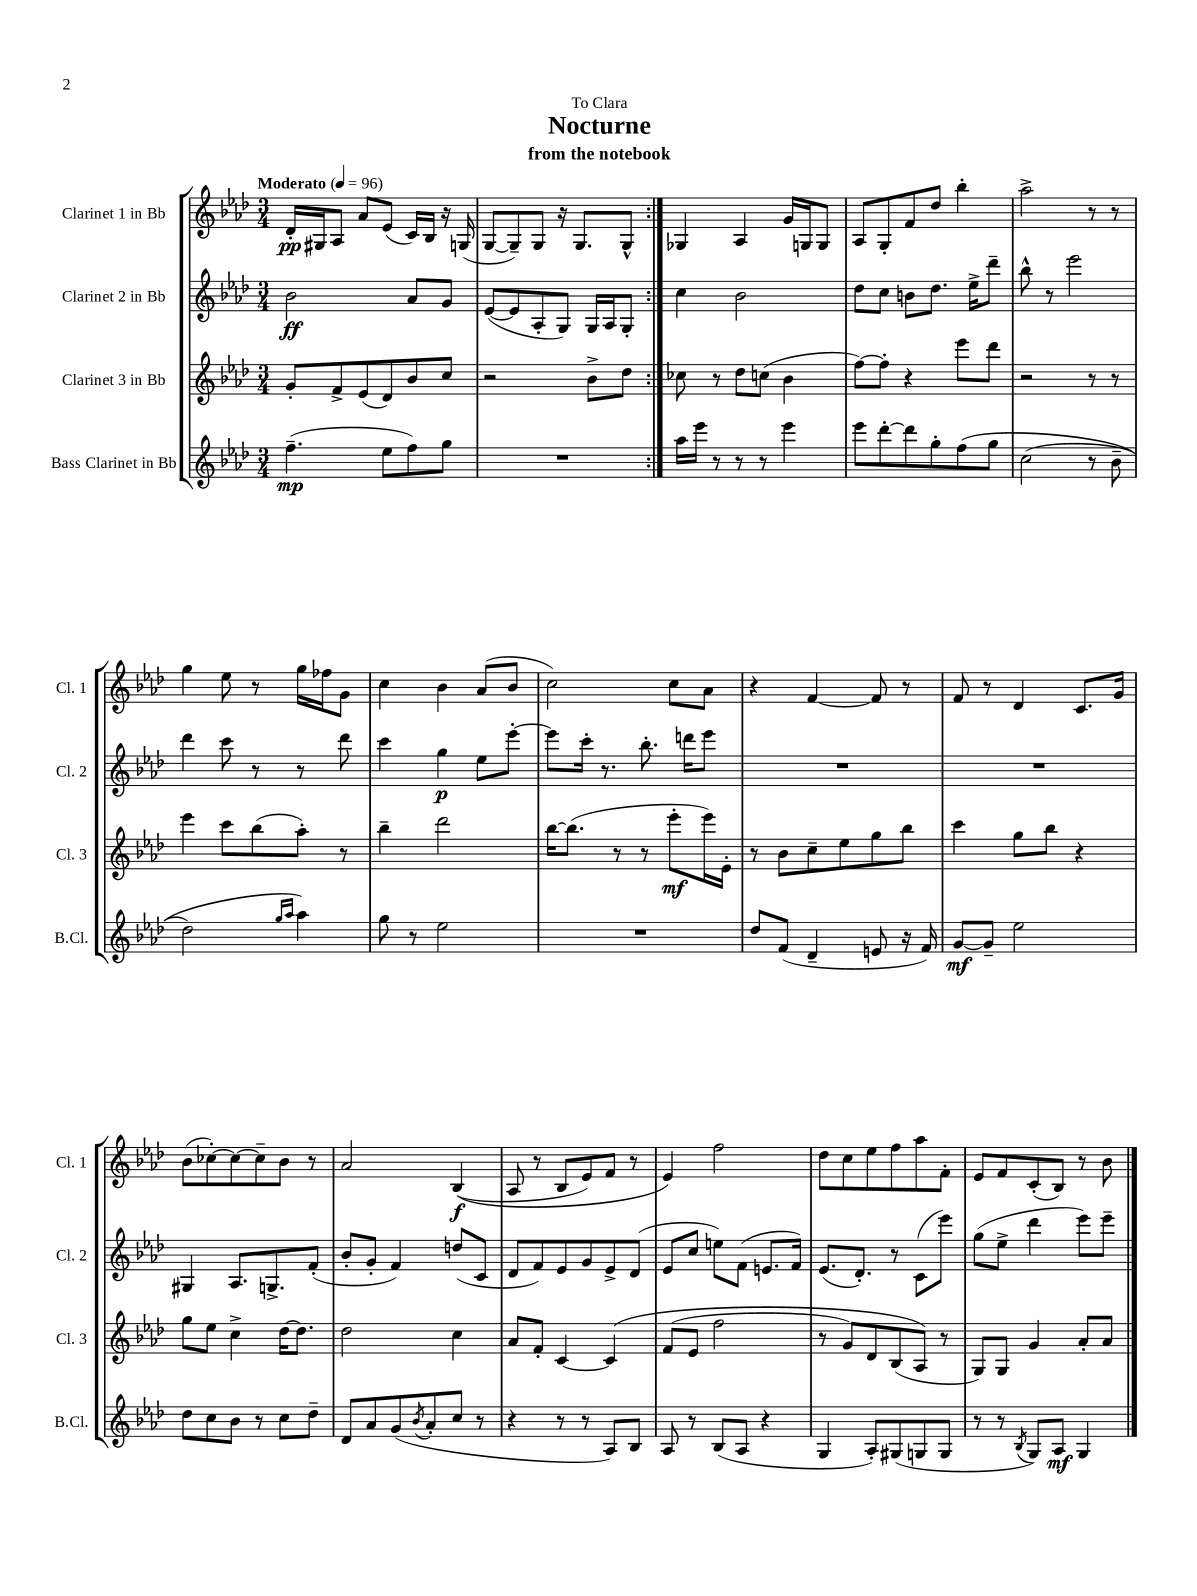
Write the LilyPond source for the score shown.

\header { title = "Nocturne" subtitle = "from the notebook" dedication = "To Clara" }
<<
\new StaffGroup <<
\new Staff = "s0" \with { instrumentName = "Clarinet 1 in Bb" shortInstrumentName = "Cl. 1" } {
    \clef treble \key aes \major \numericTimeSignature \time 3/4 \tempo "Moderato" 4 = 96
    \repeat volta 2 { des'16-.\pp gis16 aes8 aes'8 ees'8( c'16) bes16 r16 g16( |
    g8~ g8--) g8 r16 g8. g8-^ | }
    ges4 aes4 g'16 g16 g8 |
    aes8 g8-. f'8 des''8 bes''4-. |
    aes''2-> r8 r8 |
    g''4 ees''8 r8 g''16 fes''16 g'8 |
    c''4 bes'4 aes'8( bes'8 |
    c''2) c''8 aes'8 |
    r4 f'4~ f'8 r8 |
    f'8 r8 des'4 c'8. g'16 |
    bes'8( ces''8~-.) ces''8~ ces''8-- bes'8 r8 |
    aes'2 bes4\f(\( |
    aes8 r8 bes8 ees'8) f'8 r8 |
    ees'4\) f''2 |
    des''8 c''8 ees''8 f''8 aes''8 f'8-. |
    ees'8 f'8 c'8-.( bes8) r8 bes'8 \bar "|." |
}
\new Staff = "s1" \with { instrumentName = "Clarinet 2 in Bb" shortInstrumentName = "Cl. 2" } {
    \clef treble \key aes \major \numericTimeSignature \time 3/4
    \repeat volta 2 { bes'2\ff aes'8 g'8 |
    ees'8~( ees'8 aes8-. g8) g16 aes16 g8-. | }
    c''4 bes'2 |
    des''8 c''8 b'8 des''8. ees''16-> des'''8-- |
    bes''8-^ r8 ees'''2 |
    des'''4 c'''8 r8 r8 des'''8 |
    c'''4 g''4\p ees''8 ees'''8~-. |
    ees'''8 c'''16-. r8. bes''8.-. d'''16 ees'''8 |
    R2. |
    R2. |
    gis4 aes8. g8.-> f'8-.( |
    bes'8-. g'8-. f'4) d''8( c'8 |
    des'8 f'8) ees'8 g'8 ees'8-> des'8( |
    ees'8 c''8 e''8) f'8( e'8. f'16) |
    ees'8.( des'8.-.) r8 c'8( ees'''8) |
    g''8( ees''8-> des'''4 ees'''8) ees'''8-- \bar "|." |
}
\new Staff = "s2" \with { instrumentName = "Clarinet 3 in Bb" shortInstrumentName = "Cl. 3" } {
    \clef treble \key aes \major \numericTimeSignature \time 3/4
    \repeat volta 2 { g'8-. f'8-> ees'8( des'8) bes'8 c''8 |
    r2 bes'8-> des''8 | }
    ces''8 r8 des''8 c''8( bes'4 |
    f''8~) f''8-. r4 ees'''8 des'''8 |
    r2 r8 r8 |
    ees'''4 c'''8 bes''8( aes''8-.) r8 |
    bes''4-- des'''2 |
    bes''16~ bes''8.( r8 r8 ees'''8-.\mf ees'''16) ees'16-. |
    r8 bes'8 c''8-- ees''8 g''8 bes''8 |
    c'''4 g''8 bes''8 r4 |
    g''8 ees''8 c''4-> des''16~ des''8. |
    des''2 c''4 |
    aes'8 f'8-. c'4~ c'4\( |
    f'8( ees'8 f''2 |
    r8 g'8) des'8 bes8( aes8\) r8 |
    g8) g8 g'4 aes'8-. aes'8 \bar "|." |
}
\new Staff = "s3" \with { instrumentName = "Bass Clarinet in Bb" shortInstrumentName = "B.Cl." } {
    \clef treble \key aes \major \numericTimeSignature \time 3/4
    \repeat volta 2 { f''4.--\mp( ees''8 f''8) g''8 |
    R2. | }
    aes''16 ees'''16 r8 r8 r8 ees'''4 |
    ees'''8 des'''8~-. des'''8 g''8-. f''8\( g''8 |
    c''2( r8 bes'8-- |
    des''2) \grace { g''16 aes''16 } aes''4\) |
    g''8 r8 ees''2 |
    R2. |
    des''8 f'8( des'4-- e'8 r16 f'16) |
    g'8~\mf g'8-- ees''2 |
    des''8 c''8 bes'8 r8 c''8 des''8-- |
    des'8 aes'8 g'8( \acciaccatura { bes'8 } aes'8-. c''8 r8 |
    r4 r8 r8 aes8) bes8 |
    aes8 r8 bes8( aes8 r4 |
    g4 aes8-.) gis8( g8 g8 |
    r8 r8 \acciaccatura { bes8 } g8) aes8\mf g4 \bar "|." |
}
>>
>>
\layout { \context { \Score \remove "Bar_number_engraver" } }
